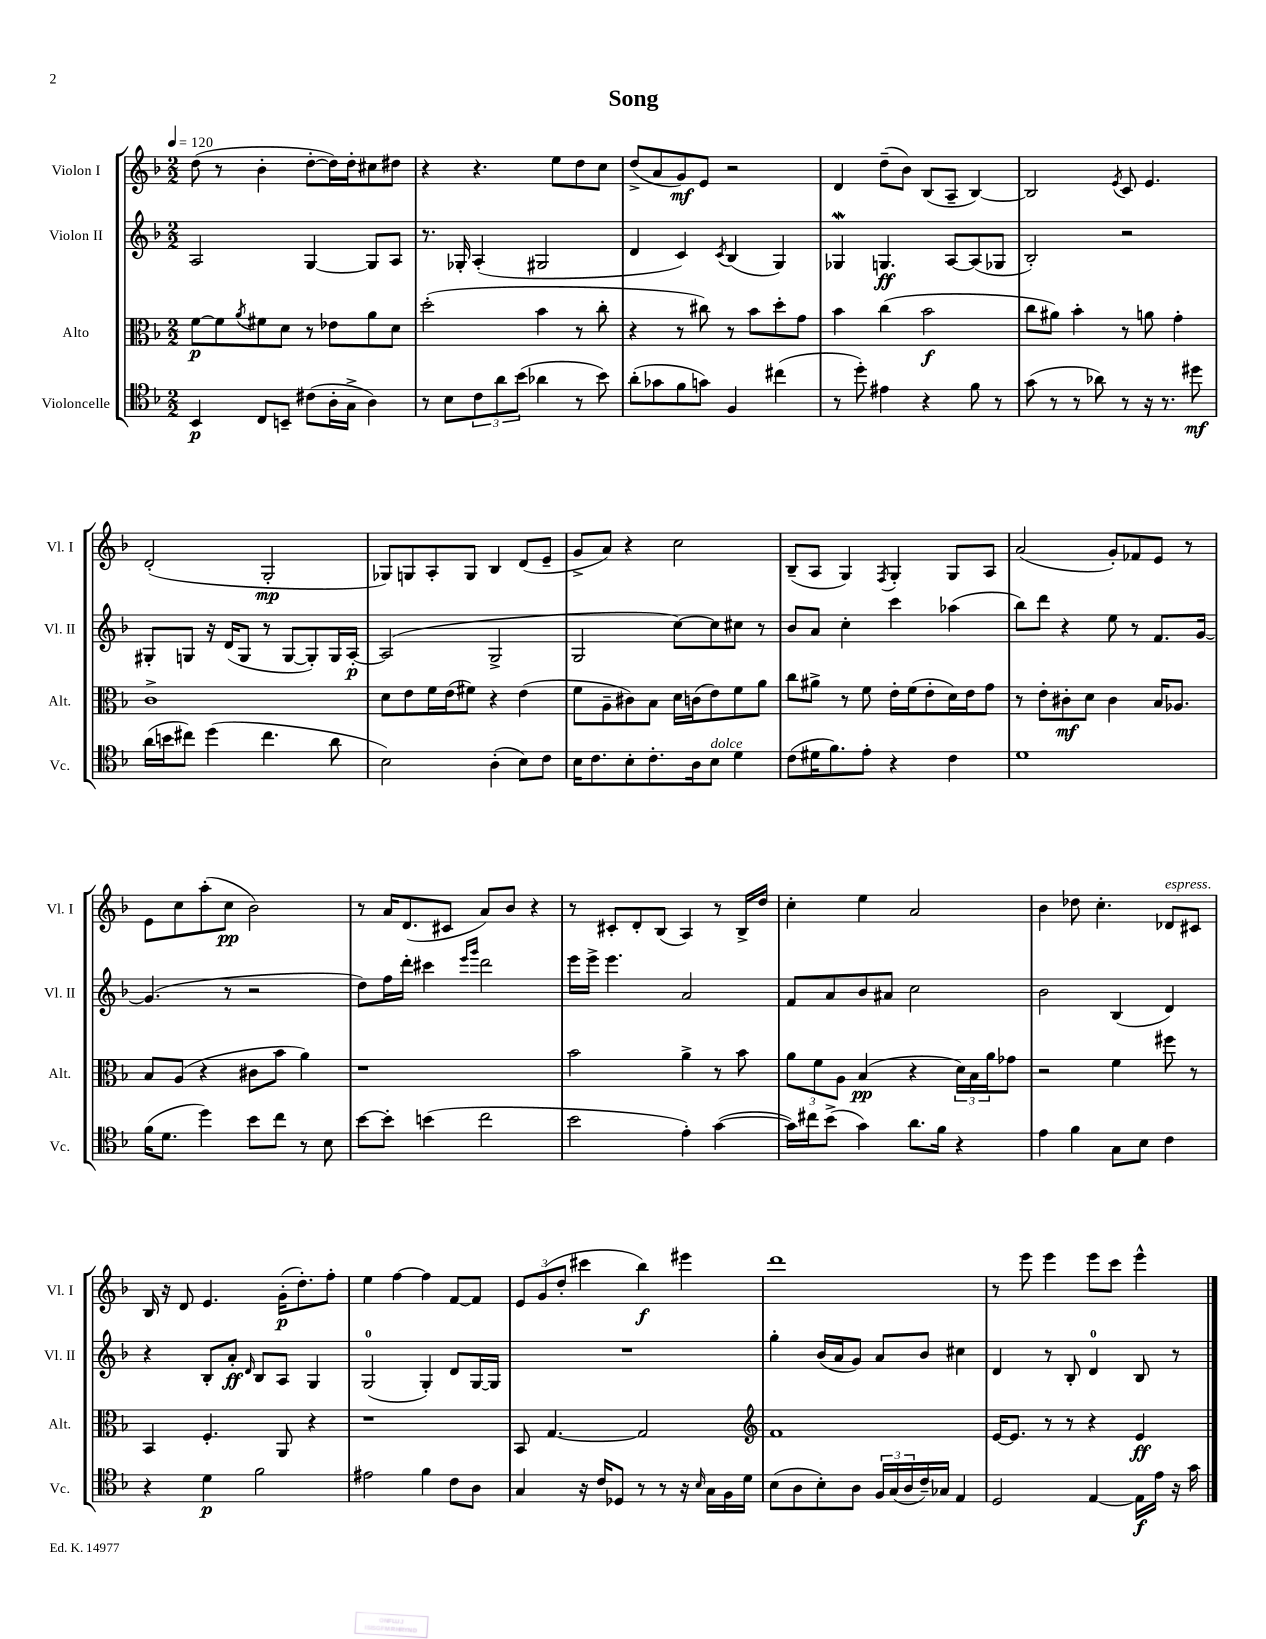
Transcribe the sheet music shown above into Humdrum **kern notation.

**kern	**dynam	**kern	**dynam	**kern	**dynam	**kern	**dynam
*part4	*part4	*part3	*part3	*part2	*part2	*part1	*part1
*staff4	*staff4	*staff3	*staff3	*staff2	*staff2	*staff1	*staff1
*I"Violoncelle	*	*I"Alto	*	*I"Violon II	*	*I"Violon I	*
*I'Vc.	*	*I'Alt.	*	*I'Vl. II	*	*I'Vl. I	*
*clefC4	*	*clefC3	*	*clefG2	*	*clefG2	*
*k[b-]	*	*k[b-]	*	*k[b-]	*	*k[b-]	*
*M2/2	*	*M2/2	*	*M2/2	*	*M2/2	*
*MM120	*	*MM120	*	*MM120	*	*MM120	*
=1	=1	=1	=1	=1	=1	=1	=1
4BB-/	p	[8f\L	p	2A/	.	(8dd\	.
.	.	8f\]	.	.	.	8r	.
.	.	8qa/	.	.	.	.	.
8C/L	.	8f#X\	.	.	.	4b-'\	.
8BBn~/J	.	8d\J	.	.	.	.	.
(8c#X\L	.	8r	.	[4G/	.	[8dd'\L	.
16A'\L	.	8e-X\L	.	.	.	16dd\L])	.
16G^\JJ	.	.	.	.	.	16dd'\J	.
4A\)	.	8a\	.	8G/L]	.	8cc#X\	.
.	.	8d\J	.	8A/J	.	8dd#X\J	.
=2	=2	=2	=2	=2	=2	=2	=2
8r	.	(2dd'\	.	8.r	.	4r	.
8B-\L	.	.	.	.	.	.	.
.	.	.	.	16G-X'/	.	.	.
12c\	.	.	.	(4A'/	.	4.r	.
12a\	.	.	.	.	.	.	.
(12b-\J	.	.	.	.	.	.	.
4a-X\	.	4b-\	.	2G#X/	.	.	.
.	.	.	.	.	.	8ee\L	.
8r	.	8r	.	.	.	8dd\	.
8b-\)	.	8cc'\	.	.	.	8cc\J	.
=3	=3	=3	=3	=3	=3	=3	=3
(8a'\L	.	4r	.	4d/	.	(8dd^/L	.
8g-X\	.	.	.	.	.	8a/	.
8f\	.	8r	.	4c/)	.	8g/)	mf
8gn\J)	.	8cc#X\)	.	.	.	8e/J	.
.	.	.	.	8qc/	.	.	.
4F/	.	8r	.	(4B-/	.	2r	.
.	.	8b-\L	.	.	.	.	.
(4cc#X\	.	8dd'\	.	4G/)	.	.	.
.	.	8g\J	.	.	.	.	.
=4	=4	=4	=4	=4	=4	=4	=4
8r	.	4b-\	.	4G-Xw/	.	4d/	.
8dd'\)	.	.	.	.	.	.	.
4e#X\	.	(4cc\	.	4.Gn/	ff	(8dd~\L	.
.	.	.	.	.	.	8b-\J)	.
4r	.	2b-\	f	.	.	(8B-/L	.
.	.	.	.	[8A/L	.	8A~/J	.
8f\	.	.	.	(8A/]	.	[4B-/)	.
8r	.	.	.	8G-X/J	.	.	.
=5	=5	=5	=5	=5	=5	=5	=5
(8g\	.	8cc\L	.	2B-'/)	.	2B-/]	.
8r	.	8a#X\J)	.	.	.	.	.
8r	.	4b-'\	.	.	.	.	.
8a-X\)	.	.	.	.	.	.	.
.	.	.	.	.	.	8qe/	.
8r	.	8r	.	2r	.	8c/	.
16r	.	8an\	.	.	.	4.e/	.
8.r	.	.	.	.	.	.	.
.	.	4g'\	.	.	.	.	.
8dd#X\	mf	.	.	.	.	.	.
!!LO:LB:g=z
=6	=6	=6	=6	=6	=6	=6	=6
(16a\LL	.	1c^	.	8G#X'/L	.	(2d'/	.
16bn\J	.	.	.	.	.	.	.
8cc#X\J)	.	.	.	8Gn/J	.	.	.
(4dd\	.	.	.	16r	.	.	.
.	.	.	.	(16d/KL	.	.	.
.	.	.	.	8G/J	.	.	.
4.cc#\	.	.	.	8r	.	2G'/	mp
.	.	.	.	[8G/L	.	.	.
.	.	.	.	8G'/])	.	.	.
8a\	.	.	.	16G/L	.	.	.
.	.	.	.	[16A'/JJ	p	.	.
=7	=7	=7	=7	=7	=7	=7	=7
2B-\)	.	8d\L	.	(2A/]	.	8G-X/L)	.
.	.	8e\	.	.	.	8Gn/	.
.	.	16f\L	.	.	.	8A'/	.
.	.	(16e\J	.	.	.	.	.
.	.	8f#X\J)	.	.	.	8G/J	.
(4A'\	.	4r	.	2G^/	.	4B-/	.
8B-\L)	.	(4e\	.	.	.	(8d/L	.
8c\J	.	.	.	.	.	8e~/J	.
=8	=8	=8	=8	=8	=8	=8	=8
16B-\KL	.	8f\L	.	2G/	.	8g^/L	.
8.c\	.	.	.	.	.	.	.
.	.	8A~\	.	.	.	8a/J)	.
8B-'\	.	8c#X\)	.	.	.	4r	.
8.c'\	.	8B-\J	.	.	.	.	.
.	.	16d\LL	.	[8cc\L)	.	2cc\	.
16A\k	.	(16cn\J	.	.	.	.	.
!LO:TX:a:i:t=dolce	!	!	!	!	!	!	!
8B-\J	.	8e\)	.	8cc\]	.	.	.
4d\	.	8f\	.	8cc#X\J	.	.	.
.	.	8a\J	.	8r	.	.	.
=9	=9	=9	=9	=9	=9	=9	=9
(8c\L	.	8cc\L	.	8b-/L	.	(8B-~/L	.
16d#X\K	.	8a#X^\J	.	8a/J	.	8A/J	.
8.f\)	.	.	.	.	.	.	.
.	.	8r	.	4cc'\	.	4G/)	.
8e'\J	.	8f\	.	.	.	.	.
.	.	.	.	.	.	8qF/	.
4r	.	16e'\LL	.	4ccc\	.	4G'/	.
.	.	(16f\J	.	.	.	.	.
.	.	8e'\	.	.	.	.	.
4c\	.	16d\L)	.	(4aa-X\	.	8G/L	.
.	.	16e\J	.	.	.	.	.
.	.	8g\J	.	.	.	8A/J	.
=10	=10	=10	=10	=10	=10	=10	=10
1d	.	8r	.	8bb-\L)	.	(2a/	.
.	.	8e'\L	.	8ddd\J	.	.	.
.	.	8c#X'\	mf	4r	.	.	.
.	.	8d\J	.	.	.	.	.
.	.	4c#\	.	8ee\	.	8g'/L)	.
.	.	.	.	8r	.	8f-X/	.
.	.	16B-/KL	.	8.f/L	.	8e/J	.
.	.	8.A-X/J	.	.	.	.	.
.	.	.	.	.	.	8r	.
.	.	.	.	[16g/Jk	.	.	.
!!LO:LB:g=z
=11	=11	=11	=11	=11	=11	=11	=11
(16f\KL	.	8B-/L	.	(4.g/]	.	8e\L	.
8.d\J	.	.	.	.	.	.	.
.	.	(8A/J	.	.	.	8cc\	.
4dd\)	.	4r	.	.	.	(8aa'\	.
.	.	.	.	8r	.	8cc\J	pp
8b-\L	.	8c#X\L	.	2r	.	2b-\)	.
8cc\J	.	8b-\J	.	.	.	.	.
8r	.	4a\)	.	.	.	.	.
8B-\	.	.	.	.	.	.	.
=12	=12	=12	=12	=12	=12	=12	=12
[8b-\L	.	1r	.	8dd\L)	.	8r	.
8b-'\J]	.	.	.	16ff\L	.	16a/KL	.
.	.	.	.	16ddd'\JJ	.	(8.d/	.
(4bn\	.	.	.	4ccc#X\	.	.	.
.	.	.	.	.	.	8c#X/J	.
.	.	.	.	16qqeee/LL	.	.	.
.	.	.	.	16qqggg/JJ	.	.	.
2cc\	.	.	.	2ddd\	.	8a/L)	.
.	.	.	.	.	.	8b-/J	.
.	.	.	.	.	.	4r	.
=13	=13	=13	=13	=13	=13	=13	=13
2b-\	.	2b-\	.	16eee\LL	.	8r	.
.	.	.	.	16eee^\JJ	.	.	.
.	.	.	.	4.eee\	.	8c#X'/L	.
.	.	.	.	.	.	8d'/	.
.	.	.	.	.	.	(8B-/J	.
4e'\)	.	4a^\	.	2a/	.	4A/)	.
([4g\	.	8r	.	.	.	8r	.
.	.	8b-\	.	.	.	16B-^/LL	.
.	.	.	.	.	.	16dd/JJ	.
=14	=14	=14	=14	=14	=14	=14	=14
16g\LL])	.	12a\L	.	8f/L	.	4cc'\	.
16cc#X\J	.	.	.	.	.	.	.
.	.	12f\	.	.	.	.	.
(8b-^\J	.	.	.	8a/	.	.	.
.	.	12A\J	.	.	.	.	.
4g\)	.	(4B-/	pp	8b-/	.	4ee\	.
.	.	.	.	8a#X/J	.	.	.
8.a\L	.	4r	.	2cc\	.	2a/	.
16f\Jk	.	.	.	.	.	.	.
4r	.	24d\LL)	.	.	.	.	.
.	.	24B-\	.	.	.	.	.
.	.	24a\J	.	.	.	.	.
.	.	8g-X\J	.	.	.	.	.
=15	=15	=15	=15	=15	=15	=15	=15
4e\	.	2r	.	2b-\	.	4b-\	.
4f\	.	.	.	.	.	8dd-X\	.
.	.	.	.	.	.	4.cc'\	.
8G\L	.	4f\	.	(4B-/	.	.	.
8B-\J	.	.	.	.	.	.	.
!	!	!	!	!	!	!LO:TX:a:i:t=espress.	!
4c\	.	8ff#X\	.	4d/)	.	8d-X/L	.
.	.	8r	.	.	.	8c#X/J	.
!!LO:LB:g=z
=16	=16	=16	=16	=16	=16	=16	=16
4r	.	4BB-/	.	4r	.	16B-/	.
.	.	.	.	.	.	16r	.
.	.	.	.	.	.	8d/	.
4d\	p	4.F'/	.	8B-'/L	.	4.e/	.
.	.	.	.	8a'/J	ff	.	.
.	.	.	.	16qqd/	.	.	.
2f\	.	.	.	8B-/L	.	.	.
.	.	8AA/	.	8A/J	.	(16g'\KL	p
.	.	.	.	.	.	8.dd'\)	.
.	.	4r	.	4G/	.	.	.
.	.	.	.	.	.	8ff'\J	.
=17	=17	=17	=17	=17	=17	=17	=17
2e#X\	.	1r	.	(2G/	.	4ee\	.
.	.	.	.	.	.	[4ff\	.
4f\	.	.	.	4G'/)	.	4ff\]	.
8c\L	.	.	.	8d/L	.	[8f/L	.
8A\J	.	.	.	[16G/L	.	8f/J]	.
.	.	.	.	16G/JJ]	.	.	.
=18	=18	=18	=18	=18	=18	=18	=18
4G/	.	8BB-/	.	1r	.	12e/L	.
.	.	.	.	.	.	(12g/	.
.	.	[4.G/	.	.	.	.	.
.	.	.	.	.	.	12dd'/J	.
16r	.	.	.	.	.	4ccc#X\	.
16c/KL	.	.	.	.	.	.	.
8D-X/J	.	.	.	.	.	.	.
8r	.	2G/]	.	.	.	4bb-\)	f
8r	.	.	.	.	.	.	.
16r	.	.	.	.	.	4eee#X\	.
16qqB-/	.	.	.	.	.	.	.
16G\LL	.	.	.	.	.	.	.
16F\	.	.	.	.	.	.	.
16d\JJ	.	.	.	.	.	.	.
=19	=19	=19	=19	=19	=19	=19	=19
*	*	*clefG2	*	*	*	*	*
(8B-\L	.	1f	.	4gg'\	.	1ddd	.
8A\	.	.	.	.	.	.	.
8B-'\)	.	.	.	(16b-/LL	.	.	.
.	.	.	.	16a/J	.	.	.
8A\J	.	.	.	8g/J)	.	.	.
24F/LL	.	.	.	8a/L	.	.	.
(24G/	.	.	.	.	.	.	.
24A/	.	.	.	.	.	.	.
16c~/)	.	.	.	8b-/J	.	.	.
16G-X/JJ	.	.	.	.	.	.	.
4E/	.	.	.	4cc#X\	.	.	.
=20	=20	=20	=20	=20	=20	=20	=20
2D/	.	[16e/KL	.	4d/	.	8r	.
.	.	8.e/J]	.	.	.	.	.
.	.	.	.	.	.	8eee\	.
.	.	8r	.	8r	.	4eee\	.
.	.	8r	.	8B-'/	.	.	.
[4E/	.	4r	.	4d/	.	8eee\L	.
.	.	.	.	.	.	8ccc\J	.
16E\LL]	f	4e/	ff	8B-/	.	4eee^^\	.
16e\JJ	.	.	.	.	.	.	.
16r	.	.	.	8r	.	.	.
16g\	.	.	.	.	.	.	.
==	==	==	==	==	==	==	==
*-	*-	*-	*-	*-	*-	*-	*-
